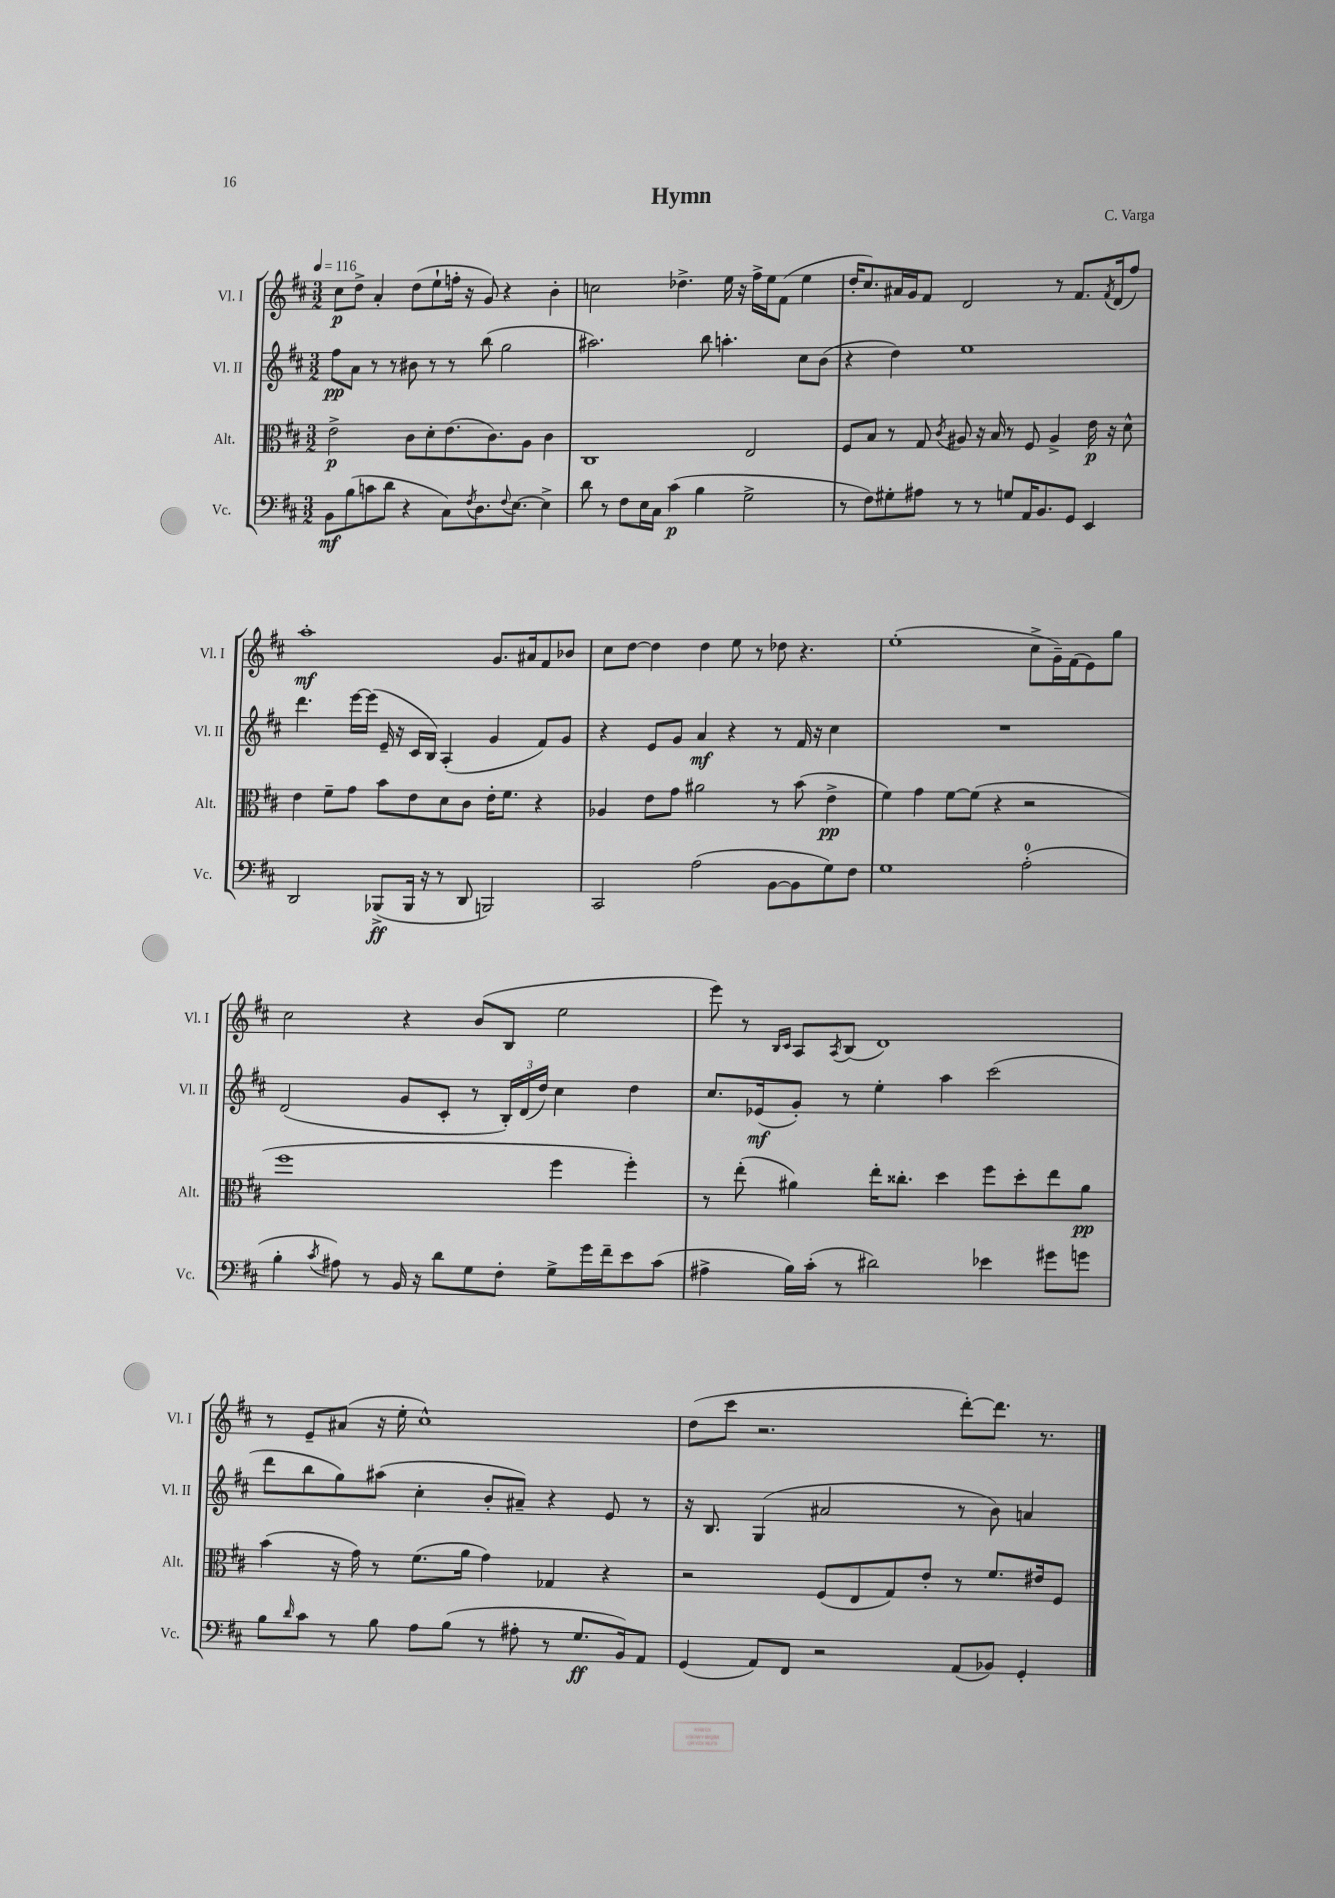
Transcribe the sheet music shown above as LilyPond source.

\header { title = "Hymn" composer = "C. Varga" }
<<
\new StaffGroup <<
\new Staff = "s0" \with { instrumentName = "Vl. I" shortInstrumentName = "Vl. I" } {
    \clef treble \key d \major \numericTimeSignature \time 3/2 \tempo 4 = 116
    cis''8\p d''8-> a'4-. d''8( e''8-! f''16-. r16 g'8) r4 b'4-. |
    c''2 des''4.-> e''16 r16 fis''16-> e''16 fis'8( e''4 |
    d''16-. cis''8.) ais'16 g'16 fis'8 d'2 r8 fis'8. \acciaccatura { fis'8 } d'16( fis''8) |
    a''1-.\mf g'8. ais'16 fis'8 bes'8 |
    cis''8 d''8~ d''4 d''4 e''8 r8 des''8 r4. |
    e''1-.( cis''8-> g'16--) fis'16( e'8) g''8 |
    cis''2 r4 b'8( b8 e''2 |
    e'''8) r8 \grace { b16 cis'16 } a8 \acciaccatura { a8 } b8( d'1) |
    r8 e'8-- ais'8( r16 e''16-. cis''1-^) |
    d''8( cis'''8 r2. d'''8~-.) d'''8. r8. \bar "|." |
}
\new Staff = "s1" \with { instrumentName = "Vl. II" shortInstrumentName = "Vl. II" } {
    \clef treble \key d \major \numericTimeSignature \time 3/2
    fis''8\pp a'8 r8 r8 bis'8 r8 r8 b''8( g''2 |
    ais''2.) b''8 a''4.-. cis''8 b'8( |
    r4 d''4) e''1 |
    d'''4. e'''16~ e'''16( e'16-- r16 cis'16 b16) a4-.( g'4 fis'8) g'8 |
    r4 e'8 g'8 a'4\mf r4 r8 fis'16 r16 cis''4 |
    R1. |
    d'2( g'8 cis'8-. r8 \tuplet 3/2 { b16-.) d'16( d''16) } cis''4 d''4 |
    cis''8. ees'16\mf( g'8-.) r8 e''4-. a''4 cis'''2( |
    d'''8 b''8 g''8) ais''8( cis''4-. b'8-. ais'8--) r4 e'8 r8 |
    r16 b8. g4( ais'2 r8 b'8) a'4 \bar "|." |
}
\new Staff = "s2" \with { instrumentName = "Alt." shortInstrumentName = "Alt." } {
    \clef alto \key d \major \numericTimeSignature \time 3/2
    e'2->\p cis'8 d'8-. e'8.( cis'8.) a8 cis'4 |
    cis1 e2 |
    fis8 b8 r8 g8 \acciaccatura { cis'8 } ais8 r16 b16 r8 fis8 ais4-> e'16\p r16 d'8-^ |
    e'4 fis'8-- g'8 b'8 e'8 d'8 cis'8 e'16-. fis'8. r4 |
    aes4 e'8 g'8 ais'2 r8 b'8( e'4->\pp |
    fis'4) g'4 fis'8~ fis'8( r4 r2 |
    fis''1 fis''4 fis''4-.) |
    r8 e''8-.( ais'4) e''16-. cisis''8.-. d''4 fis''8 d''8-. e''8 ais'8\pp |
    b'4( r16 g'16) r8 fis'8.( a'16 g'4) ges4 r4 |
    r2 fis8( e8 g8) e'8-. r8 fis'8. eis'16 fis8 \bar "|." |
}
\new Staff = "s3" \with { instrumentName = "Vc." shortInstrumentName = "Vc." } {
    \clef bass \key d \major \numericTimeSignature \time 3/2
    b,8\mf b8( c'8 d'8 r4 cis8) \acciaccatura { fis8 } d8. \appoggiatura { fis8 } e8.~ e4-> |
    d'8 r8 fis8 e16 cis16 cis'4\p( b4 g2-> |
    r8 fis8) gis8-. ais8 r8 r8 g8 a,16 b,8. g,8 e,4 |
    d,2 bes,,8->\ff( bes,,16 r16 r8 d,8 b,,2) |
    cis,2 a2( b,8~ b,8 g8) fis8 |
    g1 a2-0-.( |
    b4-. \acciaccatura { cis'8 } ais8) r8 b,16 r16 d'8 g8 fis8-. g8-> g'16 fis'16-- e'8 cis'8( |
    ais4-> b16) cis'16-.( r8 dis'2) ees'4 gis'8 g'8 |
    b8 \grace { d'16 } cis'8 r8 b8 a8 b8( r8 ais8-. r8 g8.\ff b,16) a,8 |
    g,4( a,8) fis,8 r2 a,8( bes,8) g,4-. \bar "|." |
}
>>
>>
\layout { \context { \Score \remove "Bar_number_engraver" } }
